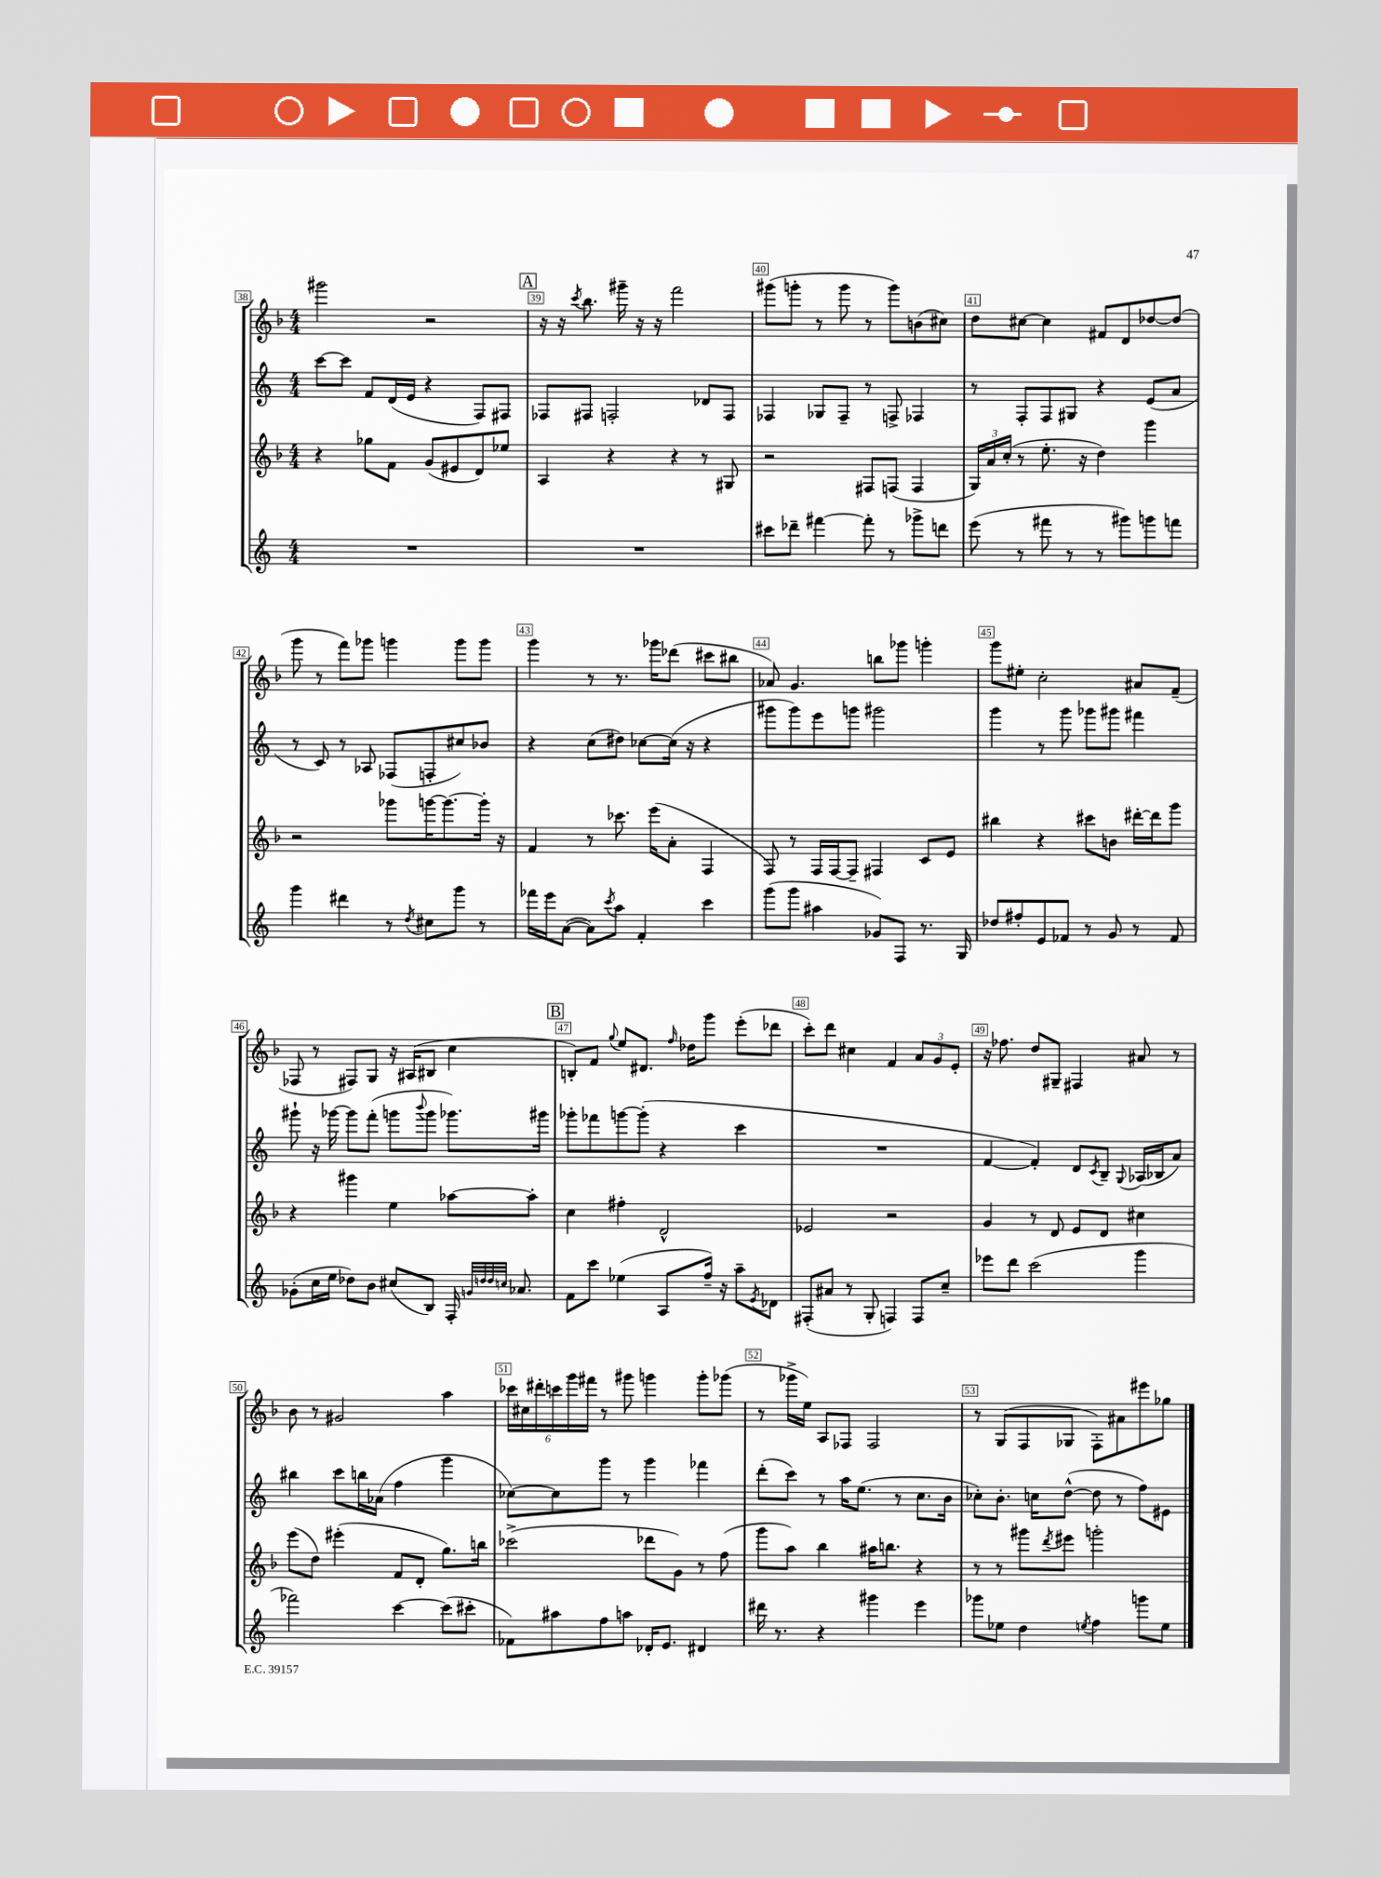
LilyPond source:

<<
\new StaffGroup <<
\new Staff = "s0" {
    \clef treble \key f \major \numericTimeSignature \time 4/4
    gis'''2 r2 |
    \mark \markup { \box "A" } r16 r16 \acciaccatura { c'''8 } bes''8. gis'''16-- r16 r16 f'''2 |
    gis'''8( g'''8-. r8 g'''8 r8 g'''8) b'8( cis''8) |
    d''8 cis''8~ cis''4 fis'8 d'8 des''8~ des''8( |
    g'''8 r8 f'''8) ges'''8 g'''4 g'''8 g'''8 |
    g'''4 r8 r8. ges'''16 des'''8( cis'''8 bis''8 |
    aes'8) g'4. b''8 ges'''8 g'''4-. |
    g'''8 eis''8-. c''2-. ais'8 f'8--( |
    fes8 r8 fis8) g8 r16 ais16( bis8 c''4 |
    \mark \markup { \box "B" } b8-.) f'8 \appoggiatura { g''8 } e''8 dis'8. \grace { f''16 } des''16 g'''8 e'''8-.( des'''8 |
    c'''8-.) d'''8 cis''4 f'4 \tuplet 3/2 { a'8 g'8 e'8-. } |
    r16 fes''8. d''8 gis8-- fis4 ais'8 r8 |
    bes'8 r8 gis'2 a''4 |
    \tuplet 6/4 { ces'''16 cis''16 dis'''16-. c'''16 g'''16 fis'''16 } r8 gis'''8 g'''4 g'''8-. ges'''8( |
    r8 ges'''16-> e''16) a8 fes8 fes2 |
    r8 g8( f8 ges8 f8-.) ais'8 eis'''8 ges''8 \bar "|." |
}
\new Staff = "s1" {
    \clef treble \key c \major \numericTimeSignature \time 4/4
    c'''8~ c'''8 f'8 d'16( e'16 r4 f8) fis8 |
    \mark \markup { \box "A" } fes8 fis8 f2-. des'8 f8 |
    fes4 ges8 fes8-- r8 f8-> fes4 |
    r8 f8-. f8 gis8 r4 e'8( a'8 |
    r8 c'8) r8 aes8 fes8( f8-. cis''8) bes'8 |
    r4 c''8( dis''8) ces''8~ ces''16( r16 r4 |
    gis'''8 gis'''8) e'''8 g'''8 gis'''2 |
    g'''4 r8 g'''8 ges'''8 gis'''8 fis'''4 |
    gis'''8-! r16 ges'''16~ ges'''8 f'''8-.( g'''8 \appoggiatura { b'''8 } g'''8 ges'''8.) gis'''16 |
    \mark \markup { \box "B" } ges'''8-. fes'''8 g'''8~ g'''8-.( r4 c'''4 |
    R1 |
    f'4~ f'4-.) d'8 \acciaccatura { c'8 } b8-- \appoggiatura { g8 } aes16( bes16 a'8) |
    bis''4 c'''8 b''16 aes'16( f''4 g'''4 |
    ces''8~) ces''8 g'''8 r8 g'''4 fes'''4 |
    d'''8-.( c'''8) r8 a''16 e''8.( r8 c''8. b'16 |
    ces''8-.) b'8.-. c''16 d''8~-^( d''8 r8 f''8) eis'8 \bar "|." |
}
\new Staff = "s2" {
    \clef treble \key f \major \numericTimeSignature \time 4/4
    r4 ges''8 f'8 g'8( eis'8 d'8) ees''8 |
    \mark \markup { \box "A" } a4 r4 r4 r8 gis8 |
    r2 fis8 f8( f4 |
    \tuplet 3/2 { g16) a'16 c''16-.( } r8 e''8.-. r16 d''4) g'''4 |
    r2 ges'''8 g'''16~ g'''8.~ g'''16-. r16 |
    f'4 r8 ces'''8. e'''16( a'8-. f4 |
    f8) r8 f16 f16~ f8-- fis4 c'8 e'8 |
    bis''4 r4 cis'''8 b'8 dis'''16~-. dis'''16 g'''8 |
    r4 gis'''4 e''4 aes''8~ aes''8-. |
    \mark \markup { \box "B" } c''4 fis''4-. d'2-^ |
    ees'2 r2 |
    g'4 r8 d'8 e'8 d'8 cis''4 |
    e'''8( d''8) eis'''4-.( f'8 d'8-. g''8.) b''16 |
    ces'''2->( des'''8 g'8) r8 f''8( |
    g'''8 a''8) bes''4 ais''16 b''8. r4 |
    r8 r8 gis'''8 \acciaccatura { d'''8 } eis'''8 g'''2-. \bar "|." |
}
\new Staff = "s3" {
    \clef treble \key c \major \numericTimeSignature \time 4/4
    R1 |
    \mark \markup { \box "A" } R1 |
    cis'''8 des'''8-- fis'''4~ fis'''8-. r8 ges'''8-> d'''8 |
    e'''8( r8 fis'''8 r8 r8 gis'''8) g'''8 f'''8 |
    g'''4 dis'''4 r8 \acciaccatura { d''8 } cis''8 g'''8 r8 |
    fes'''16 e'''16 a'8~( a'8) \acciaccatura { c'''8 } a''8 f'4-. c'''4 |
    g'''8( g'''8 ais''4 ges'8) f8 r8. g16 |
    des''8 fis''8-. e'8 fes'8 r8 g'8 r8 fes'8 |
    ges'8-.( c''16 e''16 des''8) b'8 cis''8( b8) f16-. \grace { g'32 d''32 d''32 c''32 } aes'8. |
    \mark \markup { \box "B" } f'8 c'''8 ees''4( a8 f''16--) r16 a''8-- \acciaccatura { e'8 } des'8 |
    fis8-.( ais'8 r8 g8-. f4) f8 c''8-- |
    ees'''8 d'''8 c'''2( g'''4 |
    fes'''2) c'''4~ c'''8( cis'''8-. |
    fes'8) ais''8 f''8 a''8 des'16-. e'8. dis'4 |
    dis'''16 r8. r4 gis'''4 e'''4 |
    ges'''8 ees''8 d''4 \acciaccatura { e''8 } f''4 g'''8 e''8 \bar "|." |
}
>>
>>
\layout { \context { \Score currentBarNumber = #38 \override BarNumber.break-visibility = ##(#f #t #t) barNumberVisibility = #all-bar-numbers-visible \override BarNumber.stencil = #(make-stencil-boxer 0.1 0.3 ly:text-interface::print) } }
